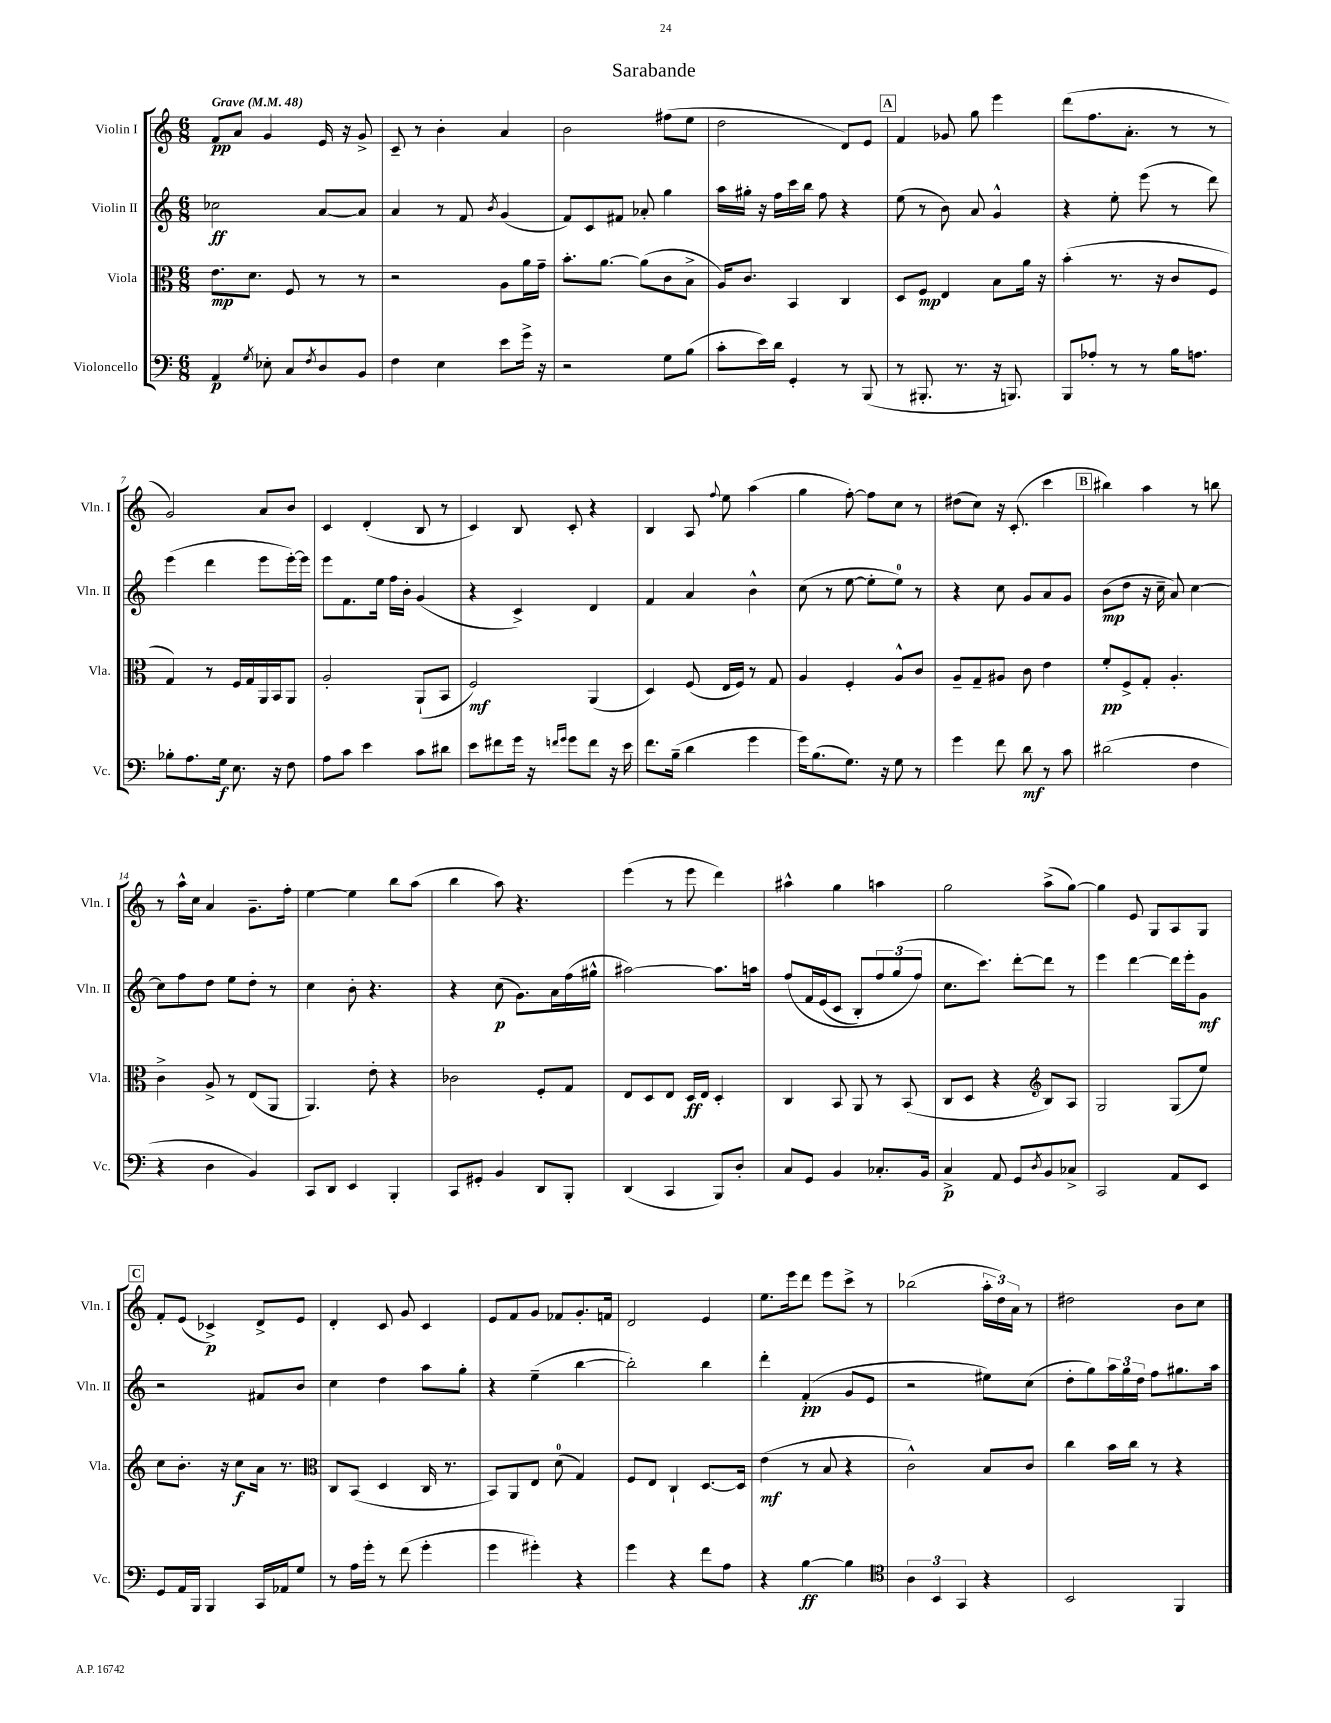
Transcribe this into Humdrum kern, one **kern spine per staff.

**kern	**dynam	**kern	**dynam	**kern	**dynam	**kern	**dynam
*part4	*part4	*part3	*part3	*part2	*part2	*part1	*part1
*staff4	*staff4	*staff3	*staff3	*staff2	*staff2	*staff1	*staff1
*I"Violoncello	*	*I"Viola	*	*I"Violin II	*	*I"Violin I	*
*I'Vc.	*	*I'Vla.	*	*I'Vln. II	*	*I'Vln. I	*
*clefF4	*	*clefC3	*	*clefG2	*	*clefG2	*
*k[]	*	*k[]	*	*k[]	*	*k[]	*
*M6/8	*	*M6/8	*	*M6/8	*	*M6/8	*
*MM48	*	*MM48	*	*MM48	*	*MM48	*
=1	=1	=1	=1	=1	=1	=1	=1
!	!	!	!	!	!	!LO:TX:a:B:t=Grave	!
4AA/	p	8.e\L	mp	2cc-X\	ff	8f/L	pp
.	.	.	.	.	.	8a/J	.
.	.	8.d\J	.	.	.	.	.
8qG/	.	.	.	.	.	.	.
8E-X'\	.	.	.	.	.	4g/	.
8C/L	.	8F/	.	.	.	.	.
8qF/	.	.	.	.	.	.	.
8D/	.	8r	.	[8a/L	.	16e/	.
.	.	.	.	.	.	16r	.
8BB/J	.	8r	.	8a/J]	.	8g^/	.
=2	=2	=2	=2	=2	=2	=2	=2
4F\	.	2r	.	4a/	.	8c~/	.
.	.	.	.	.	.	8r	.
4E\	.	.	.	8r	.	4b'\	.
.	.	.	.	8f/	.	.	.
.	.	.	.	8qb/	.	.	.
8e\L	.	8A\L	.	(4g/	.	4a/	.
16g^\Jk	.	16a\L	.	.	.	.	.
16r	.	16g~\JJ	.	.	.	.	.
=3	=3	=3	=3	=3	=3	=3	=3
2r	.	8.b'\L	.	8f/L)	.	2b\	.
.	.	.	.	8c/	.	.	.
.	.	[8.a\J	.	.	.	.	.
.	.	.	.	8f#X/J	.	.	.
.	.	(8a\L]	.	8a-X'/	.	.	.
8G\L	.	8c\	.	4gg\	.	(8ff#X\L	.
(8B\J	.	8B^\J	.	.	.	8ee\J	.
=4	=4	=4	=4	=4	=4	=4	=4
8c'\L	.	16A/KL)	.	16aa\LL	.	2dd\	.
.	.	8.c/J	.	16gg#X'\JJ	.	.	.
16e\L)	.	.	.	16r	.	.	.
16d\JJ	.	.	.	16ff\LL	.	.	.
4GG'/	.	4BB/	.	16ccc\	.	.	.
.	.	.	.	16bb\JJ	.	.	.
.	.	.	.	8ff\	.	.	.
8r	.	4C/	.	4r	.	8d/L)	.
(8BBB/	.	.	.	.	.	8e/J	.
!!LO:REH:place=s1:t=A
=5	=5	=5	=5	=5	=5	=5	=5
8r	.	8D/L	.	(8ee\	.	4f/	.
8.BBB#X'/	.	8F/J	mp	8r	.	.	.
.	.	4E/	.	8b\)	.	8g-X/	.
8.r	.	.	.	.	.	.	.
.	.	.	.	8a/	.	8gg\	.
16r	.	8B\L	.	4g^^/	.	4eee\	.
8.BBBn/)	.	.	.	.	.	.	.
.	.	16a\Jk	.	.	.	.	.
.	.	16r	.	.	.	.	.
=6	=6	=6	=6	=6	=6	=6	=6
8BBB/L	.	(4b'\	.	4r	.	(8ddd\L	.
8A-X'/J	.	.	.	.	.	8.ff\	.
8r	.	8.r	.	8ee'\	.	.	.
.	.	.	.	.	.	8.a'\J	.
8r	.	.	.	(8eee\	.	.	.
.	.	16r	.	.	.	.	.
16B\KL	.	8c/L	.	8r	.	8r	.
8.An\J	.	.	.	.	.	.	.
.	.	8F/J	.	8ddd\)	.	8r	.
!!LO:LB:g=z
=7	=7	=7	=7	=7	=7	=7	=7
8B-X'\L	.	4G/)	.	(4eee\	.	2g/)	.
8.A\	.	.	.	.	.	.	.
.	.	8r	.	4ddd\	.	.	.
16G\Jk	f	.	.	.	.	.	.
8.E\	.	16F/LL	.	.	.	.	.
.	.	16G/	.	.	.	.	.
.	.	16AA/	.	8eee\L	.	8a/L	.
16r	.	16BB/J	.	.	.	.	.
8F\	.	8AA/J	.	[16eee'\L)	.	8b/J	.
.	.	.	.	16eee\JJ]	.	.	.
=8	=8	=8	=8	=8	=8	=8	=8
8A\L	.	2A'/	.	8eee\L	.	4c/	.
8c\J	.	.	.	8.f\	.	.	.
4e\	.	.	.	.	.	(4d'/	.
.	.	.	.	16ee\Jk	.	.	.
.	.	.	.	16ff\LL	.	.	.
.	.	.	.	16b'\JJ	.	.	.
8c\L	.	(8AA`/L	.	(4g/	.	8B/	.
8d#X\J	.	8BB/J	.	.	.	8r	.
=9	=9	=9	=9	=9	=9	=9	=9
8e\L	.	2F/)	mf	4r	.	4c/)	.
8f#X\	.	.	.	.	.	.	.
16g\Jk	.	.	.	4c^/)	.	8B/	.
16r	.	.	.	.	.	.	.
16qqfn/LL	.	.	.	.	.	.	.
16qqg/JJ	.	.	.	.	.	.	.
8g\L	.	.	.	.	.	8c'/	.
8f\J	.	(4AA/	.	4d/	.	4r	.
16r	.	.	.	.	.	.	.
16e\	.	.	.	.	.	.	.
=10	=10	=10	=10	=10	=10	=10	=10
8.f\L	.	4D/)	.	4f/	.	4B/	.
(16B~\Jk	.	.	.	.	.	.	.
4d\	.	(8F/	.	4a/	.	8A/	.
.	.	.	.	.	.	8qqff/	.
.	.	16E/LL	.	.	.	8ee\	.
.	.	16F/JJ)	.	.	.	.	.
4g\	.	8r	.	4b^^\	.	(4aa\	.
.	.	8G/	.	.	.	.	.
=11	=11	=11	=11	=11	=11	=11	=11
16g\KL)	.	4A/	.	(8cc\	.	4gg\	.
(8.B\	.	.	.	.	.	.	.
.	.	.	.	8r	.	.	.
8.G\J)	.	4F'/	.	[8ee\	.	[8ff'\)	.
.	.	.	.	8ee'\L]	.	8ff\L]	.
16r	.	.	.	.	.	.	.
8G\	.	8A^^/L	.	8ee\J)	.	8cc\J	.
8r	.	8c/J	.	8r	.	8r	.
=12	=12	=12	=12	=12	=12	=12	=12
4g\	.	8A~/L	.	4r	.	(8dd#X\L	.
.	.	8G~/	.	.	.	8cc\J)	.
8f\	.	8A#X/J	.	8cc\	.	16r	.
.	.	.	.	.	.	(8.c'/	.
8d\	mf	8c\	.	8g/L	.	.	.
8r	.	4e\	.	8a/	.	4ccc\	.
8c\	.	.	.	8g/J	.	.	.
!!LO:REH:place=s1:t=B
=13	=13	=13	=13	=13	=13	=13	=13
(2d#X\	.	8f'/L	pp	(8b\L	mp	4bb#X\)	.
.	.	8F^/	.	8dd\J	.	.	.
.	.	8G'/J	.	16r	.	4aa\	.
.	.	.	.	16cc~\	.	.	.
.	.	4.A'/	.	8a/)	.	.	.
4F\	.	.	.	[4cc\	.	8r	.
.	.	.	.	.	.	8bbn\	.
!!LO:LB:g=z
=14	=14	=14	=14	=14	=14	=14	=14
4r	.	4c^\	.	8cc\L]	.	8r	.
.	.	.	.	8ff\	.	16aa^^\LL	.
.	.	.	.	.	.	16cc\JJ	.
4D\	.	8A^/	.	8dd\J	.	4a/	.
.	.	8r	.	8ee\L	.	.	.
4BB/)	.	(8E/L	.	8dd'\J	.	8.g~\L	.
.	.	8AA/J	.	8r	.	.	.
.	.	.	.	.	.	16ff'\Jk	.
=15	=15	=15	=15	=15	=15	=15	=15
8CC/L	.	4.AA/)	.	4cc\	.	[4ee\	.
8DD/J	.	.	.	.	.	.	.
4EE/	.	.	.	8b'\	.	4ee\]	.
.	.	8e'\	.	4.r	.	.	.
4BBB'/	.	4r	.	.	.	8bb\L	.
.	.	.	.	.	.	(8aa\J	.
=16	=16	=16	=16	=16	=16	=16	=16
8CC/L	.	2c-X\	.	4r	.	4bb\	.
8GG#X'/J	.	.	.	.	.	.	.
4BB/	.	.	.	(8cc\	p	8aa\)	.
.	.	.	.	8.g\L)	.	4.r	.
8DD/L	.	8F'/L	.	.	.	.	.
.	.	.	.	16a\L	.	.	.
8BBB'/J	.	8G/J	.	(16ff\	.	.	.
.	.	.	.	16gg#X^^\JJ	.	.	.
=17	=17	=17	=17	=17	=17	=17	=17
(4DD/	.	8E/L	.	[2aa#X\)	.	(4eee\	.
.	.	8D/	.	.	.	.	.
4CC/	.	8E/J	.	.	.	8r	.
.	.	16D/LL	ff	.	.	8eee\	.
.	.	16E/JJ	.	.	.	.	.
8BBB/L)	.	4D'/	.	8.aa#\L]	.	4ddd\)	.
8D'/J	.	.	.	.	.	.	.
.	.	.	.	16aan\Jk	.	.	.
=18	=18	=18	=18	=18	=18	=18	=18
8C/L	.	4C/	.	(8ff/L	.	4aa#X^^\	.
8GG/J	.	.	.	16f/L	.	.	.
.	.	.	.	(16e/J	.	.	.
4BB/	.	8BB/	.	8c/J	.	4gg\	.
.	.	8AA/	.	8B'/L)	.	.	.
8.C-X'/L	.	8r	.	12ff/	.	4aan\	.
.	.	.	.	(12gg/	.	.	.
.	.	(8BB/	.	.	.	.	.
.	.	.	.	12ff/J)	.	.	.
16BB/Jk	.	.	.	.	.	.	.
=19	=19	=19	=19	=19	=19	=19	=19
4C^/	p	8C/L	.	8.cc\L	.	2gg\	.
.	.	8D/J	.	.	.	.	.
.	.	.	.	8.ccc\J)	.	.	.
8AA/	.	4r	.	.	.	.	.
8GG/L	.	.	.	[8ddd'\L	.	.	.
8qD/	.	.	.	.	.	.	.
*	*	*clefG2	*	*	*	*	*
8BB/	.	8B/L)	.	8ddd\J]	.	(8aa^\L	.
8C-X^/J	.	8A/J	.	8r	.	[8gg\J)	.
=20	=20	=20	=20	=20	=20	=20	=20
2CC/	.	2G/	.	4eee\	.	4gg\]	.
.	.	.	.	[4ddd\	.	8e/	.
.	.	.	.	.	.	8G/L	.
8AA/L	.	(8G/L	.	16ddd\LL]	.	8A/	.
.	.	.	.	16eee'\J	.	.	.
8EE/J	.	8ee/J)	.	8g\J	mf	8G/J	.
!!LO:LB:g=z
!!LO:REH:place=s1:t=C
=21	=21	=21	=21	=21	=21	=21	=21
8GG/L	.	8cc\L	.	2r	.	8f'/L	.
16AA/L	.	8.b'\J	.	.	.	(8e/J	.
16BBB/JJ	.	.	.	.	.	.	.
4BBB/	.	.	.	.	.	4c-X^/)	p
.	.	16r	.	.	.	.	.
.	.	8cc\L	f	.	.	.	.
16CC/LL	.	16a\Jk	.	8f#X/L	.	8d^/L	.
16AA-X/J	.	8.r	.	.	.	.	.
8G/J	.	.	.	8b/J	.	8e/J	.
=22	=22	=22	=22	=22	=22	=22	=22
*	*	*clefC3	*	*	*	*	*
8r	.	8C/L	.	4cc\	.	4d'/	.
16A\LL	.	(8BB/J	.	.	.	.	.
16g'\JJ	.	.	.	.	.	.	.
8r	.	4D/	.	4dd\	.	8c/	.
(8f\	.	.	.	.	.	8g/	.
4g'\	.	16C/	.	8aa\L	.	4c/	.
.	.	8.r	.	.	.	.	.
.	.	.	.	8gg'\J	.	.	.
=23	=23	=23	=23	=23	=23	=23	=23
4g\	.	8BB/L)	.	4r	.	8e/L	.
.	.	8AA/	.	.	.	8f/	.
4g#X'\)	.	8E/J	.	(4ee~\	.	8g/J	.
.	.	(8d\	.	.	.	8f-X/L	.
4r	.	4G/)	.	[4bb\	.	8.g'/	.
.	.	.	.	.	.	16fn/Jk	.
=24	=24	=24	=24	=24	=24	=24	=24
4g\	.	8F/L	.	2bb'\])	.	2d/	.
.	.	8E/J	.	.	.	.	.
4r	.	4C`/	.	.	.	.	.
8f\L	.	[8.D/L	.	4bb\	.	4e/	.
8A\J	.	.	.	.	.	.	.
.	.	16D/Jk]	.	.	.	.	.
=25	=25	=25	=25	=25	=25	=25	=25
4r	.	(4e\	mf	4ddd'\	.	8.ee\L	.
.	.	.	.	.	.	16eee\k	.
[4B\	ff	8r	.	(4f'/	pp	8ddd\J	.
.	.	8B/	.	.	.	8eee\L	.
4B\]	.	4r	.	8g/L	.	8ccc^\J	.
.	.	.	.	8e/J	.	8r	.
=26	=26	=26	=26	=26	=26	=26	=26
*clefC4	*	*	*	*	*	*	*
6A\	.	2c^^\)	.	2r	.	(2bb-X\	.
6BB/	.	.	.	.	.	.	.
6GG/	.	.	.	.	.	.	.
4r	.	8B/L	.	8ee#X\L)	.	24aa'\LL	.
.	.	.	.	.	.	24dd\)	.
.	.	.	.	.	.	24a\JJ	.
.	.	8c/J	.	(8cc\J	.	8r	.
=27	=27	=27	=27	=27	=27	=27	=27
2BB/	.	4cc\	.	8dd'\L	.	2dd#X\	.
.	.	.	.	8gg\)	.	.	.
.	.	16b\LL	.	24aa\L	.	.	.
.	.	.	.	24gg\	.	.	.
.	.	16cc\JJ	.	.	.	.	.
.	.	.	.	24dd\JJ	.	.	.
.	.	8r	.	8ff\L	.	.	.
4FF/	.	4r	.	8.gg#X\	.	8b\L	.
.	.	.	.	.	.	8cc\J	.
.	.	.	.	16aa\Jk	.	.	.
==	==	==	==	==	==	==	==
*-	*-	*-	*-	*-	*-	*-	*-
